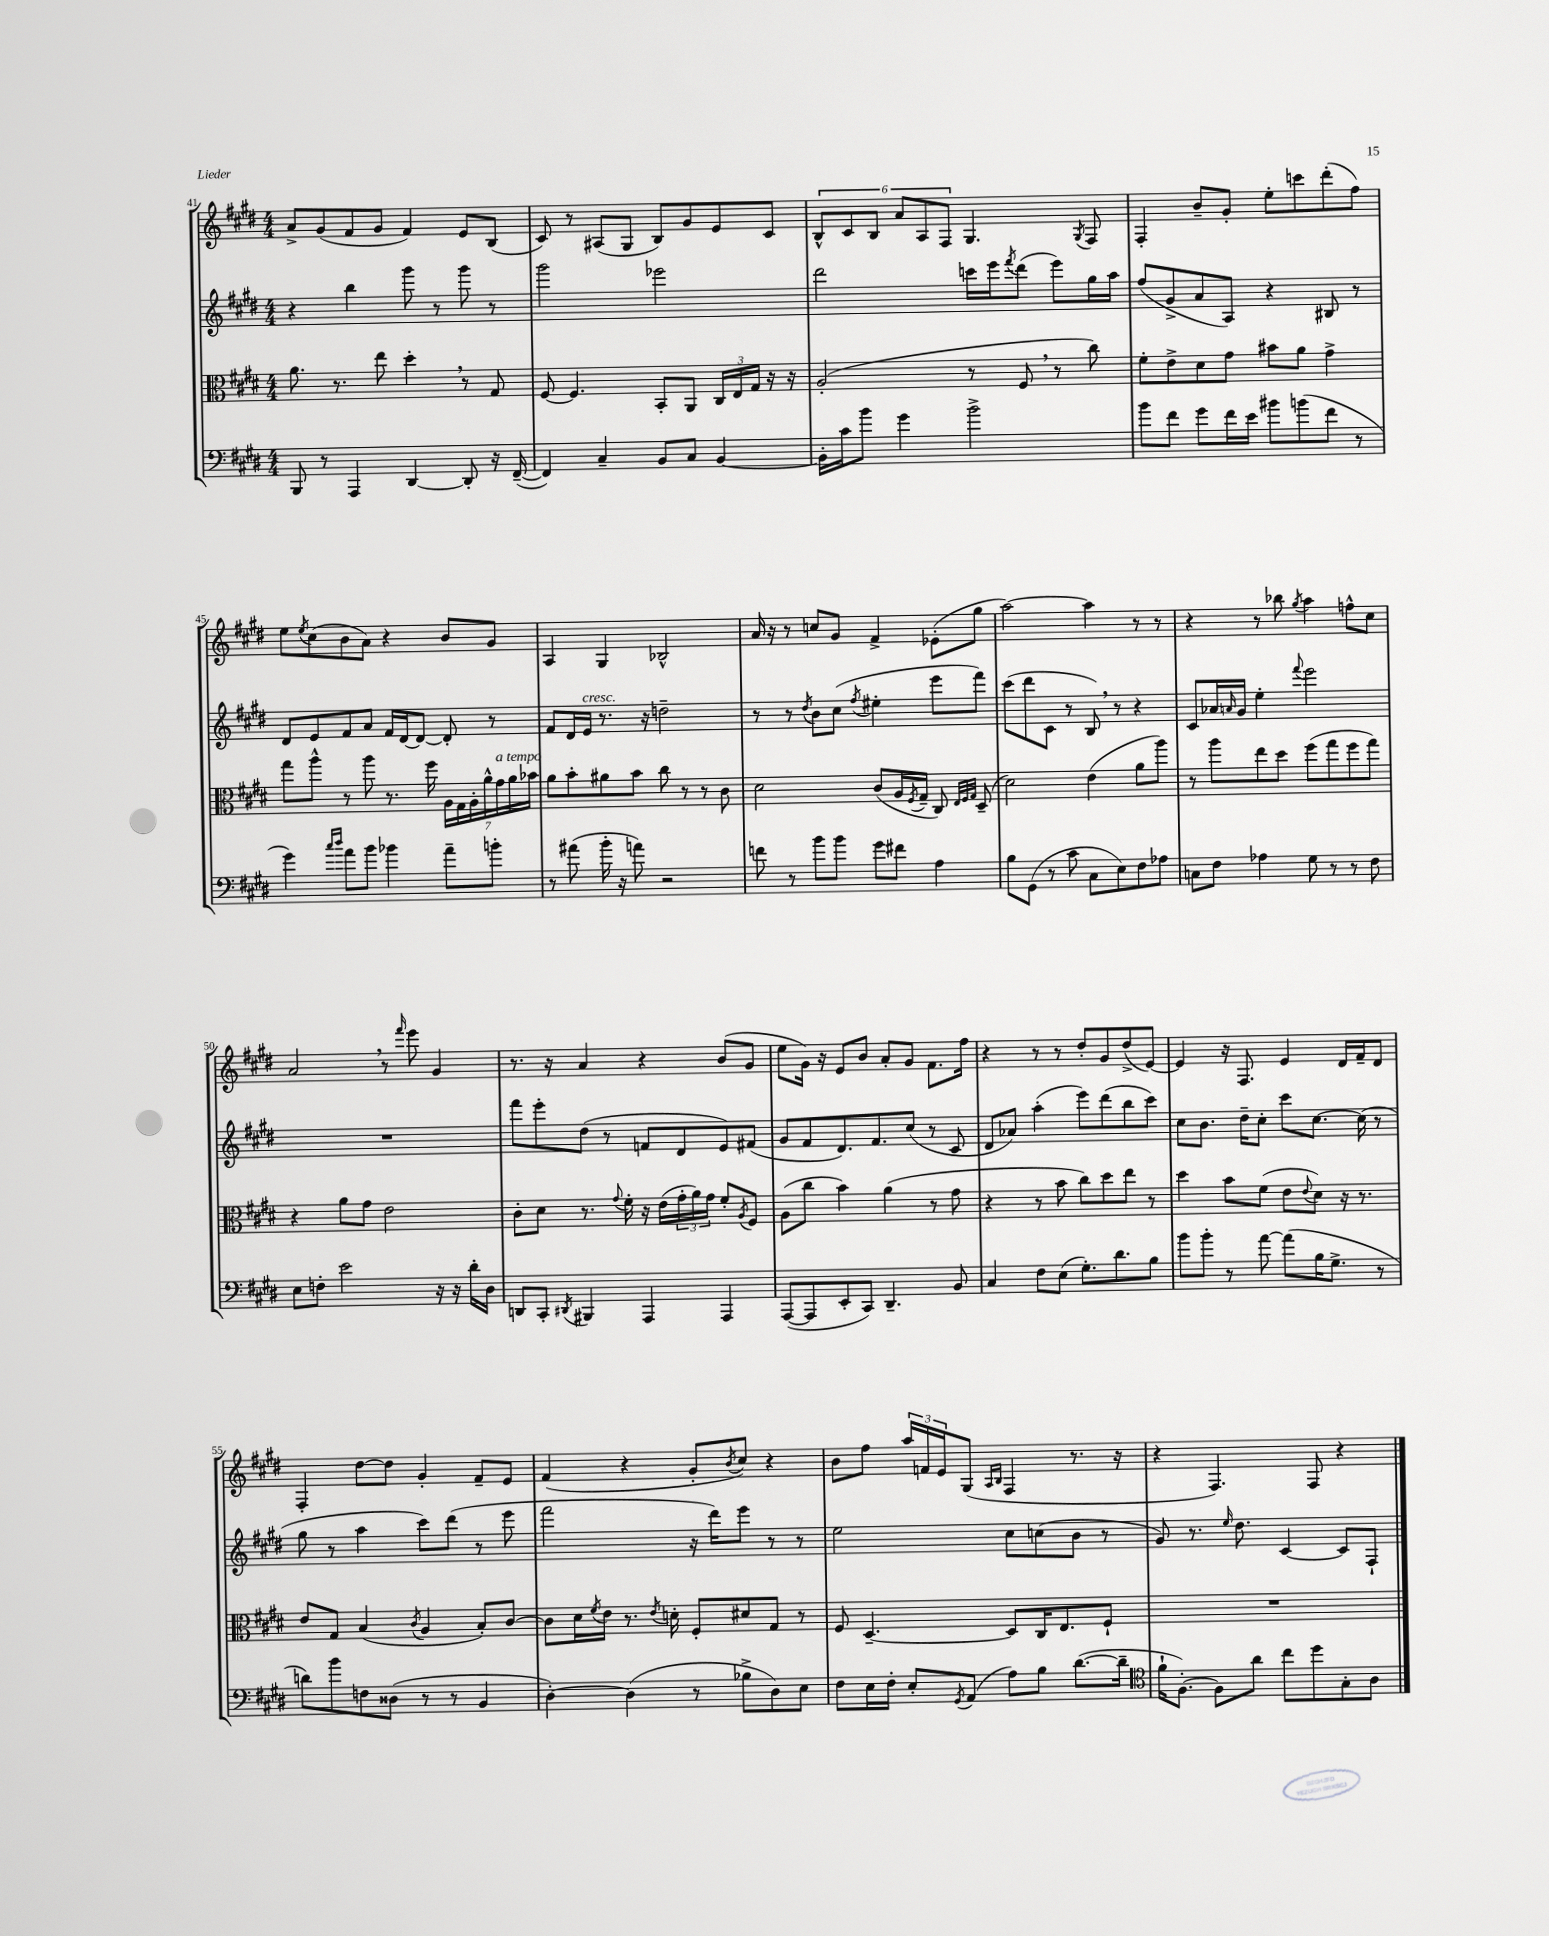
<<
\new StaffGroup <<
\new Staff = "s0" {
    \clef treble \key e \major \numericTimeSignature \time 4/4
    a'8-> gis'8( fis'8 gis'8 fis'4) e'8 b8( |
    cis'8) r8 ais8( gis8 b8) gis'8 e'8 cis'8 |
    \tuplet 6/4 { b8-^ cis'8 b8 a'8 a8 fis8 } gis4. \acciaccatura { gis8 } fis8 |
    fis4-. b'8-- gis'8-. e''8-. c'''8 dis'''8-.( fis''8) |
    e''8 \acciaccatura { e''8 } cis''8( b'8 a'8) r4 b'8 gis'8 |
    a4 gis4 bes2-^ |
    a'16 r16 r8 c''8 gis'8 fis'4-> ees'8-.( gis''8 |
    a''2~) a''4 r8 r8 |
    r4 r8 bes''8 \acciaccatura { gis''8 } a''4 f''8-^ cis''8 |
    a'2 \breathe r8 \grace { fis'''16 } e'''8 gis'4 |
    r8. r16 a'4 r4 b'8( gis'8 |
    e''8 gis'16) r16 e'8 b'8 a'8-. gis'8 fis'8. fis''16 |
    r4 r8 r8 dis''8-. gis'8 dis''8->( e'8~) |
    e'4 r16 fis8. e'4 dis'16 fis'16-- dis'8 |
    fis4-. dis''8~ dis''8 gis'4-. fis'8-- e'8 |
    fis'4( r4 gis'8-. \acciaccatura { b'8 } cis''8) r4 |
    b'8 fis''8 \tuplet 3/2 { a''16 f'16 e'16 } gis8( \grace { a16 b16 } fis4 r8. r16 |
    r4 fis4.) fis8 r4 \bar "|." |
}
\new Staff = "s1" {
    \clef treble \key e \major \numericTimeSignature \time 4/4
    r4 b''4 gis'''8 r8 gis'''8 r8 |
    gis'''2 ees'''2 |
    dis'''2 c'''16 e'''16 \acciaccatura { fis'''8 } dis'''8( e'''8) gis''16 a''16 |
    fis''8( gis'8-> a'8 a8) r4 bis8 r8 |
    dis'8 e'8 fis'8 a'8 fis'16 dis'16~ dis'8~ dis'8-. r8 |
    fis'8 dis'16 e'16^\markup { \italic "cresc." } r8. r16 d''2-- |
    r8 r8 \acciaccatura { dis''8 } b'8 cis''8( \acciaccatura { fis''8 } eis''4-. e'''8 fis'''8) |
    cis'''8( dis'''8 cis'8 r8 b8) \breathe r8 r4 |
    cis'8 aes'16 \grace { a'16 } gis'16 e''4-. \appoggiatura { fis'''8 } e'''2 |
    R1 |
    fis'''8 e'''8-. dis''8( r8 f'8 dis'8 e'8) fis'8( |
    gis'8 fis'8 dis'8.) fis'8. cis''8( r8 cis'8 |
    dis'8 aes'8) a''4-.( e'''8) dis'''8( b''8 cis'''8) |
    cis''8 b'8. dis''16-- cis''8-. cis'''8 cis''8.~ cis''16( r8 |
    gis''8 r8 a''4 cis'''8) dis'''8( r8 e'''8 |
    fis'''2 r16 dis'''16) e'''8 r8 r8 |
    e''2 cis''8 c''8( b'8 r8 |
    gis'8) r8. \grace { e''16 } dis''8. cis'4~ cis'8 fis8-! \bar "|." |
}
\new Staff = "s2" {
    \clef alto \key e \major \numericTimeSignature \time 4/4
    a'8. r8. e''8 dis''4-. \breathe r8 gis8 |
    fis8~ fis4. b,8-. a,8 \tuplet 3/2 { cis16 e16 gis16 } r16 r16 |
    a2-.( r8 fis8 \breathe r8 cis''8) |
    fis'8-. e'8-> dis'8 gis'8 bis'8 a'8 gis'4-> |
    gis''8 a''8-^ r8 a''8 r8. fis''16 \tuplet 7/4 { a16 gis16 a16-. a'16-^ gis'16^\markup { \italic "a tempo" } a'16 bes'16 } |
    a'8 b'8-. ais'8 b'8 cis''8 r8 r8 cis'8 |
    dis'2 cis'8( a16 \acciaccatura { fis8 } gis16-- cis8) \grace { e32 fis32 gis32 } dis8--( |
    dis'2) e'4( a'8 a''8) |
    r8 a''8 e''8 dis''8 fis''8( gis''8 fis''8 gis''8) |
    r4 a'8 gis'8 e'2 |
    cis'8-. dis'8 r8. \appoggiatura { gis'8 } fis'16-. r16 e'16( \tuplet 3/2 { gis'16-. a'16) gis'16 } fis'8-. \acciaccatura { a8 } fis8 |
    a8( cis''8 b'4) a'4( r8 gis'8 |
    r4 r8 b'8 cis''8) dis''8 e''8 r8 |
    dis''4 b'8 fis'8( e'8 \appoggiatura { e'8 } dis'8) r16 r8. |
    e'8 gis8 b4( \acciaccatura { cis'8 } a4 b8-.) cis'8~ |
    cis'8 dis'16 \acciaccatura { fis'8 } e'16 r8. \acciaccatura { e'8 } d'16-. fis8-. dis'8 gis8 r8 |
    fis8 dis4.~-- dis8 cis16 e8. fis8-! |
    R1 \bar "|." |
}
\new Staff = "s3" {
    \clef bass \key e \major \numericTimeSignature \time 4/4
    b,,8 r8 a,,4 dis,4~ dis,8-. r16 fis,16~--( |
    fis,4) cis4-- b,8 cis8 b,4~ |
    b,16-. cis'16 b'8 gis'4 b'2-> |
    b'8 fis'8 gis'8 fis'16 e'16 bis'8 b'8( fis'8 r8 |
    gis'4) \grace { cis''16 dis''16 } a'8 b'8 bes'4 a'8-- b'8-. |
    r8 ais'8( b'16-. r16 a'8) r2 |
    f'8 r8 b'8 b'8 gis'8 fis'8 a4 |
    b8 gis,8( r8 cis'8 cis8 e8) fis8 aes8 |
    c8 fis8 aes4 gis8 r8 r8 fis8 |
    e8 f8-. e'2 r16 r16 dis'16-. dis16 |
    d,8 cis,8-. \acciaccatura { dis,8 } bis,,4 a,,4 a,,4 |
    a,,8~( a,,8 e,8-. cis,8) dis,4.-- b,8 |
    cis4 fis8 e8( gis8.-.) dis'8. b8 |
    b'8 b'8-. r8 a'8~ a'8( b16 gis8.-> r8 |
    d'8) b'8 f8 disis8( r8 r8 b,4 |
    dis4~-.) dis4( r8 bes8-> dis8) e8 |
    fis8 e16 fis16-. e8-. \acciaccatura { gis,8 } a,8( a8) b8 dis'8.~( dis'16-- |
    \clef tenor fis'16-! fis8.~-.) fis8 a'8 cis''8 dis''8 gis8-. a8 \bar "|." |
}
>>
>>
\layout { \context { \Score currentBarNumber = #41 } }
